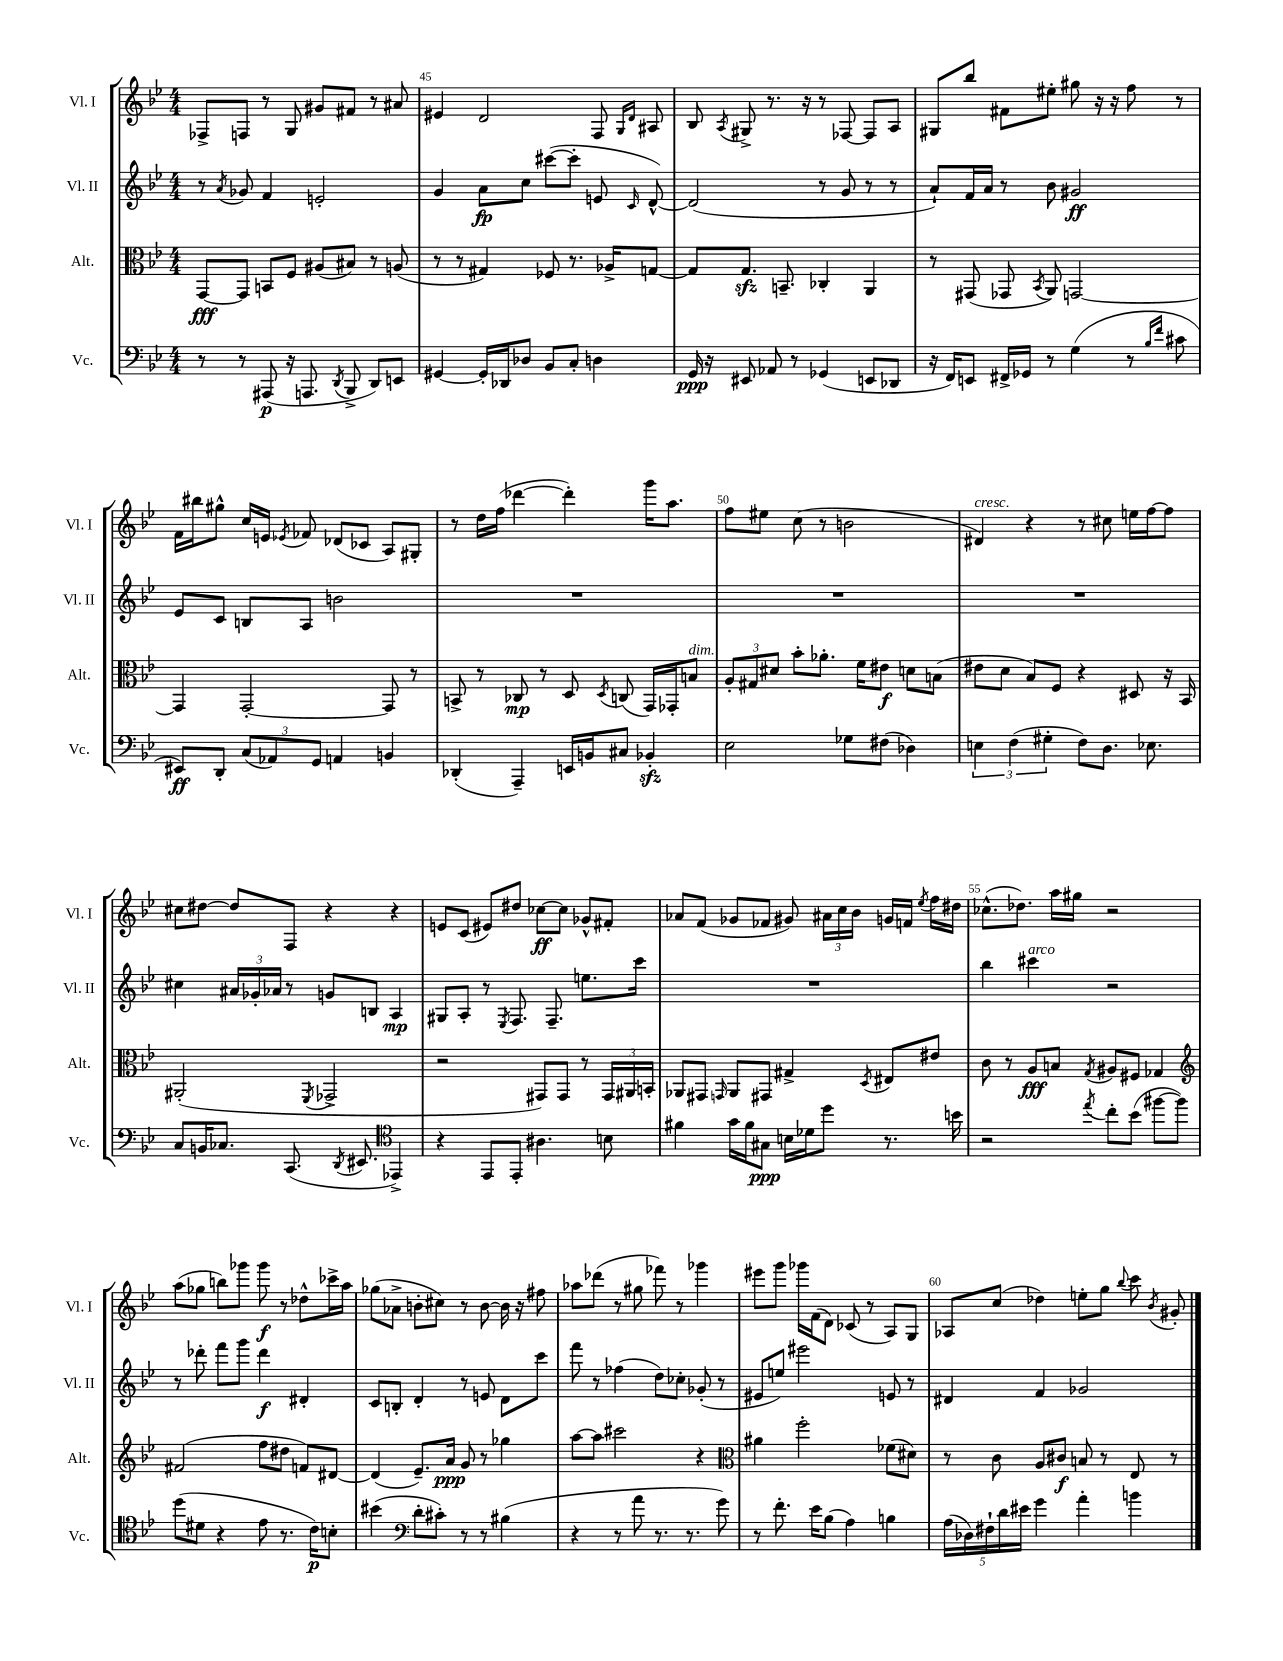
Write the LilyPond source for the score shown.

<<
\new StaffGroup <<
\new Staff = "s0" \with { instrumentName = "Vl. I" shortInstrumentName = "Vl. I" } {
    \clef treble \key bes \major \numericTimeSignature \time 4/4
    \autoBeamOff fes8[-> f8] r8 g8 gis'8[ fis'8] r8 ais'8 |
    eis'4 d'2 f8 \grace { g16[ d'16] } ais8 |
    bes8 \acciaccatura { a8 } gis8-> r8. r16 r8 fes8~ fes8[ a8] |
    gis8[ bes''8] fis'8[ eis''8]-. gis''8 r16 r16 f''8 r8 |
    f'16[ bis''16 gis''8]-^ c''16[ e'16] \acciaccatura { ees'8 } fes'8 des'8[( ces'8] a8[) gis8]-. |
    r8 d''16[ f''16]( des'''4~ des'''4-.) g'''16[ a''8.] |
    f''8[ eis''8] c''8( r8 b'2 |
    dis'4^\markup { \italic "cresc." }) r4 r8 cis''8 e''16[ f''16~ f''8] |
    cis''8[ dis''8]~ dis''8[ f8] r4 r4 |
    e'8[ c'8]( eis'8[) dis''8] ces''8[~\ff ces''8] ges'8[-^ fis'8]-. |
    aes'8[ f'8]( ges'8[ fes'8] gis'8) \tuplet 3/2 { ais'16[ c''16 bes'16] } g'16[ f'16] \acciaccatura { ees''8 } f''16[ dis''16] |
    ces''8.[-^( des''8.]) a''16[ gis''16] r2 |
    a''8[( ges''8] b''8[) ges'''8] ges'''8\f r8 des''8[-^ ces'''16-> a''16] |
    ges''8[( aes'8]-> b'8[-. cis''8]) r8 b'8~ b'16 r16 fis''8 |
    aes''8[ des'''8]( r8 gis''8 fes'''8) r8 ges'''4 |
    eis'''8[ g'''8] ges'''16[ f'16( d'8]) ces'8( r8 a8[) g8] |
    aes8[ c''8]( des''4) e''8[-. g''8] \appoggiatura { bes''8 } c'''8 \acciaccatura { bes'8 } gis'8-. \bar "|." |
}
\new Staff = "s1" \with { instrumentName = "Vl. II" shortInstrumentName = "Vl. II" } {
    \clef treble \key bes \major \numericTimeSignature \time 4/4
    \autoBeamOff r8 \acciaccatura { a'8 } ges'8 f'4 e'2-. |
    g'4 a'8[\fp c''8] cis'''8[~( cis'''8]-. e'8 \grace { c'16 } d'8~-^) |
    d'2( r8 g'8 r8 r8 |
    a'8[-!) f'16 a'16] r8 bes'8 gis'2\ff |
    ees'8[ c'8] b8[ a8] b'2 |
    R1 |
    R1 |
    R1 |
    cis''4 \tuplet 3/2 { ais'16[ ges'16-. aes'16] } r8 g'8[ b8] a4\mp |
    gis8[ a8]-. r8 \acciaccatura { ees8 } f8. f8.-- e''8.[ c'''16] |
    R1 |
    bes''4 cis'''4^\markup { \italic "arco" } r2 |
    r8 des'''8-. f'''8[ g'''8] des'''4\f dis'4-. |
    c'8[ b8]-. d'4-. r8 e'8 d'8[ c'''8] |
    f'''8 r8 fes''4( d''8[) ces''8]-. ges'8-.( r8 |
    eis'8[ e''8]) eis'''2 e'8 r8 |
    dis'4 f'4 ges'2 \bar "|." |
}
\new Staff = "s2" \with { instrumentName = "Alt." shortInstrumentName = "Alt." } {
    \clef alto \key bes \major \numericTimeSignature \time 4/4
    \autoBeamOff g,8[~\fff g,8] b,8[ f8] ais8[( bis8]) r8 a8( |
    r8 r8 gis4) fes8 r8. aes16[-> g8]~ |
    g8[ g8.]\sfz b,8.-- ces4-. a,4 |
    r8 gis,8( ges,8 \acciaccatura { bes,8 } a,8) g,2~ |
    g,4 g,2~-. g,8 r8 |
    b,8-> r8 ces8\mp r8 d8 \acciaccatura { d8 } c8( g,16[) ges,16-. b8]^\markup { \italic "dim." } |
    \tuplet 3/2 { a8[-. gis8 dis'8] } bes'8[-. aes'8.]-. f'16[ eis'8]\f d'8[ b8]( |
    eis'8[ d'8] bes8[) f8] r4 dis8 r16 bes,16 |
    ais,2-.( \acciaccatura { f,8 } ges,2-> |
    r2 gis,8[) gis,8] r8 \tuplet 3/2 { gis,16[ ais,16 b,16]-. } |
    aes,8[ gis,8] \grace { g,16 } aes,8[ gis,8] gis4-> \acciaccatura { d8 } eis8[ eis'8] |
    c'8 r8 a8[\fff b8] \acciaccatura { g8 } ais8[ fis8] ges4 |
    \clef treble fis'2( f''8[ dis''8] f'8[) dis'8]~ |
    dis'4( ees'8.[--) a'16]\ppp g'8 r8 ges''4 |
    a''8[~ a''8] cis'''2 r4 |
    \clef alto ais'4 f''2-. fes'8[( dis'8]) |
    r8 c'8 a8[ cis'8]\f b8 r8 ees8 r8 \bar "|." |
}
\new Staff = "s3" \with { instrumentName = "Vc." shortInstrumentName = "Vc." } {
    \clef bass \key bes \major \numericTimeSignature \time 4/4
    \autoBeamOff r8 r8 ais,,8\p( r16 a,,8. \acciaccatura { d,8 } bes,,8-> d,8[) e,8] |
    gis,4~ gis,16[-. des,16 des8] bes,8[ c8]-. d4 |
    g,16\ppp r16 eis,8 aes,8 r8 ges,4( e,8[ des,8] |
    r16 f,16[) e,8] fis,16[-> ges,16] r8 g4( r8 \grace { bes16[ f'16] } cis'8 |
    eis,8[\ff) d,8]-. \tuplet 3/2 { c8[( aes,8) g,8] } a,4 b,4 |
    des,4-.( a,,4--) e,16[ b,16 cis8] bes,4-.\sfz |
    ees2 ges8[ fis8]( des4) |
    \tuplet 3/2 { e4 f4( gis4-. } f8[) d8.] ees8. |
    c8[ b,16 ces8.] c,8.( \acciaccatura { d,8 } eis,8. \clef tenor ees,4->) |
    r4 ees,8[ ees,8]-. ais4. b8 |
    fis'4 g'16[ fis'16 gis8]\ppp b16[ des'16 d''8] r8. b'16 |
    r2 \acciaccatura { ees''8 } c''8[-. bes'8]( fis''8[~ fis''8]) |
    d''8[( dis'8] r4 ees'8 r8. c'16[\p) b8]-. |
    bis'4( \clef bass d'8[-. cis'8]-.) r8 r8 bis4( |
    r4 r8 a'8 r8. r8. g'8) |
    r8 f'8.-. ees'16[ bes8]( a4) b4 |
    \tuplet 5/4 { a16[( des16) fis16-! d'16 eis'16] } g'4 a'4-. b'4 \bar "|." |
}
>>
>>
\layout { \context { \Score currentBarNumber = #44 \override BarNumber.break-visibility = ##(#f #t #t) barNumberVisibility = #(every-nth-bar-number-visible 5) } }
